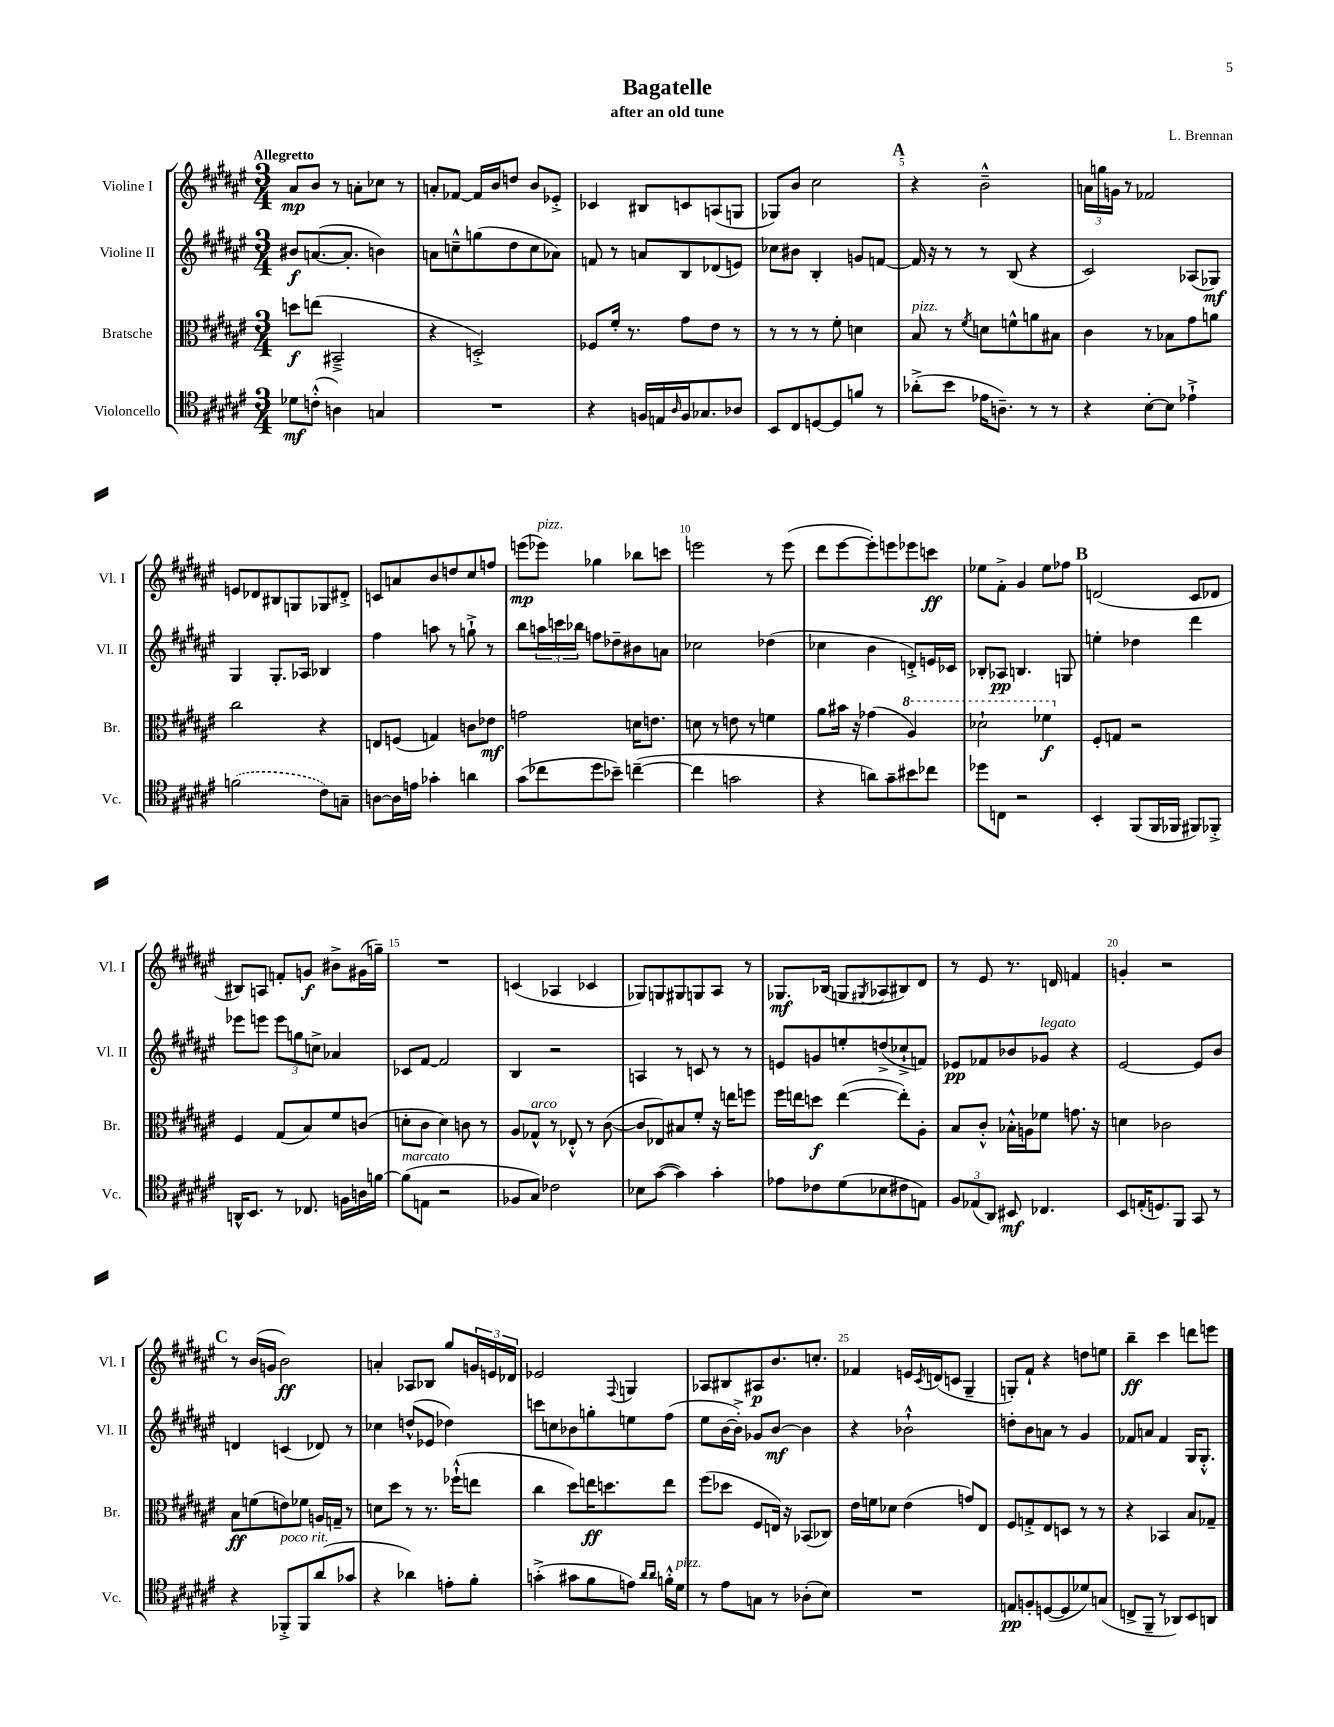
\header { title = "Bagatelle" composer = "L. Brennan" subtitle = "after an old tune" }
<<
\new StaffGroup <<
\new Staff = "s0" \with { instrumentName = "Violine I" shortInstrumentName = "Vl. I" } {
    \clef treble \key fis \major \numericTimeSignature \time 3/4 \tempo "Allegretto"
    ais'8\mp b'8 r8 a'8-. ces''8 r8 |
    a'8-. fes'8~ fes'16 b'16 d''8 b'8 ees'8-.-> |
    ces'4 bis8 c'8 a8( g8 |
    ges8) b'8 cis''2 |
    \mark \markup { \bold "A" } r4 b'2---^ |
    \tuplet 3/2 { a'16 g''16 g'16 } r8 fes'2 |
    e'8 des'8 bis8 g8 ges8 dis'8-.-> |
    c'8 a'8 b'8 d''8 cis''8 f''8 |
    e'''8\mp( ees'''8^\markup { \italic "pizz." }) ges''4 bes''8 c'''8 |
    e'''2 r8 e'''8( |
    dis'''8 eis'''8~ eis'''8-.) e'''8 ees'''8 c'''8\ff |
    ees''8 fis'8-.-> gis'4 ees''8 fes''8 |
    \mark \markup { \bold "B" } d'2( cis'8 des'8 |
    bis8) a8 f'8-. g'8\f bis'8-> gis'16( g''16--) |
    R2. |
    c'4( aes4 ces'4 |
    ges8) g8 gis8 g8 ais8 r8 |
    ges8.\mf bes16( g8 \acciaccatura { gis8 } aes8 bis8) dis'8 |
    r8 eis'8 r8. d'16 f'4 |
    g'4-. r2 |
    \mark \markup { \bold "C" } r8 b'16( g'16 b'2\ff) |
    a'4-. aes8 bes8 gis''8 \tuplet 3/2 { g'16 e'16 des'16 } |
    ees'2 \appoggiatura { fis8 } g4 |
    aes8 bis8 ais8\p b'8. c''8.-. |
    fes'4 e'16 \acciaccatura { cis'8 } d'16( c'8 gis4-- |
    g8-.) fis'8-! r4 d''8 e''8 |
    b''4--\ff cis'''4 d'''8 e'''8 \bar "|." |
}
\new Staff = "s1" \with { instrumentName = "Violine II" shortInstrumentName = "Vl. II" } {
    \clef treble \key fis \major \numericTimeSignature \time 3/4
    bis'8\f a'8.~( a'8.-. b'4) |
    a'8 c''8---^ g''8( dis''8 c''8 aes'8) |
    f'8 r8 a'8 b8 des'8( e'8) |
    ces''8 bis'8 b4-. g'8 f'8~ |
    \mark \markup { \bold "A" } f'16 r16 r8 r8 b8( r4 |
    cis'2) aes8( ges8\mf) |
    gis4 gis8.-. aes16 bes4 |
    fis''4 a''8 r8 g''8-!-> r8 |
    b''8 \tuplet 3/2 { a''16 c'''16 bes''16 } f''8 des''8-- bis'8 a'8 |
    ces''2 des''4( |
    ces''4 b'4 d'8-.->) e'16 ces'16 |
    bes8-. aes8\pp b4. g8 |
    \mark \markup { \bold "B" } e''4-. des''4 dis'''4 |
    ees'''8 e'''8 \tuplet 3/2 { e'''8 g''8 c''8-> } aes'4 |
    ces'8 fis'8~ fis'2 |
    b4 r2 |
    a4 r8 c'8 r8 r8 |
    e'8 g'8 e''8-. d''8->( ces''8-!-> f'8) |
    ees'8\pp fes'8 bes'8 ges'8^\markup { \italic "legato" } r4 |
    eis'2~ eis'8 b'8 |
    \mark \markup { \bold "C" } d'4 c'4( des'8) r8 |
    ces''4 d''8-^( ees'8 des''4) |
    c'''8 c''8 bes'8 g''8-. e''8 fis''8( |
    eis''8 b'16~ b'16-.->) ges'8 b'8~\mf b'4 |
    r4 bes'2-!-^ |
    d''8-. b'8 a'8 r8 gis'4 |
    fes'8 a'8 fes'4 gis16 gis8.-.-^ \bar "|." |
}
\new Staff = "s2" \with { instrumentName = "Bratsche" shortInstrumentName = "Br." } {
    \clef alto \key fis \major \numericTimeSignature \time 3/4
    d''8\f e''8( bis,2---> |
    r4 d2-.->) |
    fes8 fis'16-. r8. gis'8 eis'8 r8 |
    r8 r8 r8 fis'8-. d'4 |
    \mark \markup { \bold "A" } b8^\markup { \italic "pizz." } r8 \acciaccatura { fis'8 } d'8 f'8-^ a'8 bis8 |
    cis'4 r8 bes8 gis'8 a'8 |
    cis''2 r4 |
    e8 f8( g4) c'8 ees'8\mf |
    g'2 d'16 e'8. |
    d'8 r8 e'8 r8 f'4 |
    ais'8 bis'16 r16 ges'4( \ottava #1 ais'4) |
    des''2-! fes''4\f \ottava #0 |
    \mark \markup { \bold "B" } fis8-. g8 r2 |
    fis4 gis8( b8) fis'8 c'8( |
    d'8-. cis'8 d'4) c'8 r8 |
    ais8 ges8-^^\markup { \italic "arco" } r8 ees8-.-^ r8 cis'8~( |
    cis'8 ees8) bis8 fis'8-. r16 e''16 f''8 |
    fis''16 e''16 d''8\f e''4~( e''8-.) ais8-. |
    b8 cis'8-.-^ bes16-.-^ a16 fes'8 g'8. r16 |
    d'4 ces'2 |
    \mark \markup { \bold "C" } b8\ff f'8( e'8) fes'8 a16 g16-- r8 |
    d'8 dis''8 r8 r8. fes''16-!-^( e''8 |
    cis''4 dis''8) e''16\ff d''8. e''8 |
    fis''8( des''8 fis8 e16) r16 bes,8( ces8) |
    eis'16 f'16 des'8 eis'4( g'8) eis8 |
    fis8 g8-.-> eis8 d8 r8 r8 |
    r4 bes,4 b8 ges8-- \bar "|." |
}
\new Staff = "s3" \with { instrumentName = "Violoncello" shortInstrumentName = "Vc." } {
    \clef tenor \key fis \major \numericTimeSignature \time 3/4
    des'8\mf c'8-.-^( a4) g4 |
    R2. |
    r4 f16 e16 \grace { ais16 } f16 ges8. aes8 |
    b,8 cis8 d8~ d8 f'8 r8 |
    \mark \markup { \bold "A" } aes'8-.->( b'8 ees'16 a8.--) r8 r8 |
    r4 b8~-. b8 ees'4-!-> |
    \once \slurDashed f'2( cis'8) g8-- |
    a8~ a16 e'16 ges'4-. a'4 |
    gis'8( ces''8 dis''8 bes'8--) c''4~--( |
    c''4 g'2 |
    r4 a'8) gis'8-- bis'8 ces''8 |
    des''8 c8 r2 |
    \mark \markup { \bold "B" } b,4-. fis,8( fis,16 fes,16 fis,8) fes,8-.-> |
    a,16-^ b,8. r8 ces8. f16 a16 f'16~ |
    f'8^\markup { \italic "marcato" }( e8 r2 |
    fes8 gis8) ces'2 |
    bes8 gis'8~( gis'4) gis'4-. |
    ees'8 ces'8 dis'8( bes8 cis'8 e8) |
    \tuplet 3/2 { fis8 ees8( ais,8) } bis,8\mf ces4. |
    b,8 e16-.( d8.) fis,8 gis,8 r8 |
    \mark \markup { \bold "C" } r4 fes,8-.->^\markup { \italic "poco rit." } fes,8 ais'8( ges'8 |
    r4 aes'4) e'8-. fis'8-. |
    g'4-.->( gis'8 fis'8 e'8) \grace { ais'16 ais'16 } f'16-.-^ dis'16^\markup { \italic "pizz." } |
    r8 eis'8 g8 r8 aes8-.( b8) |
    R2. |
    e8\pp f8-. d8~( d8 des'8) g8( |
    c8-> fis,8-- r8 aes,8) b,8 a,8 \bar "|." |
}
>>
>>
\layout { \context { \Score \override BarNumber.break-visibility = ##(#f #t #t) barNumberVisibility = #(every-nth-bar-number-visible 5) } }
